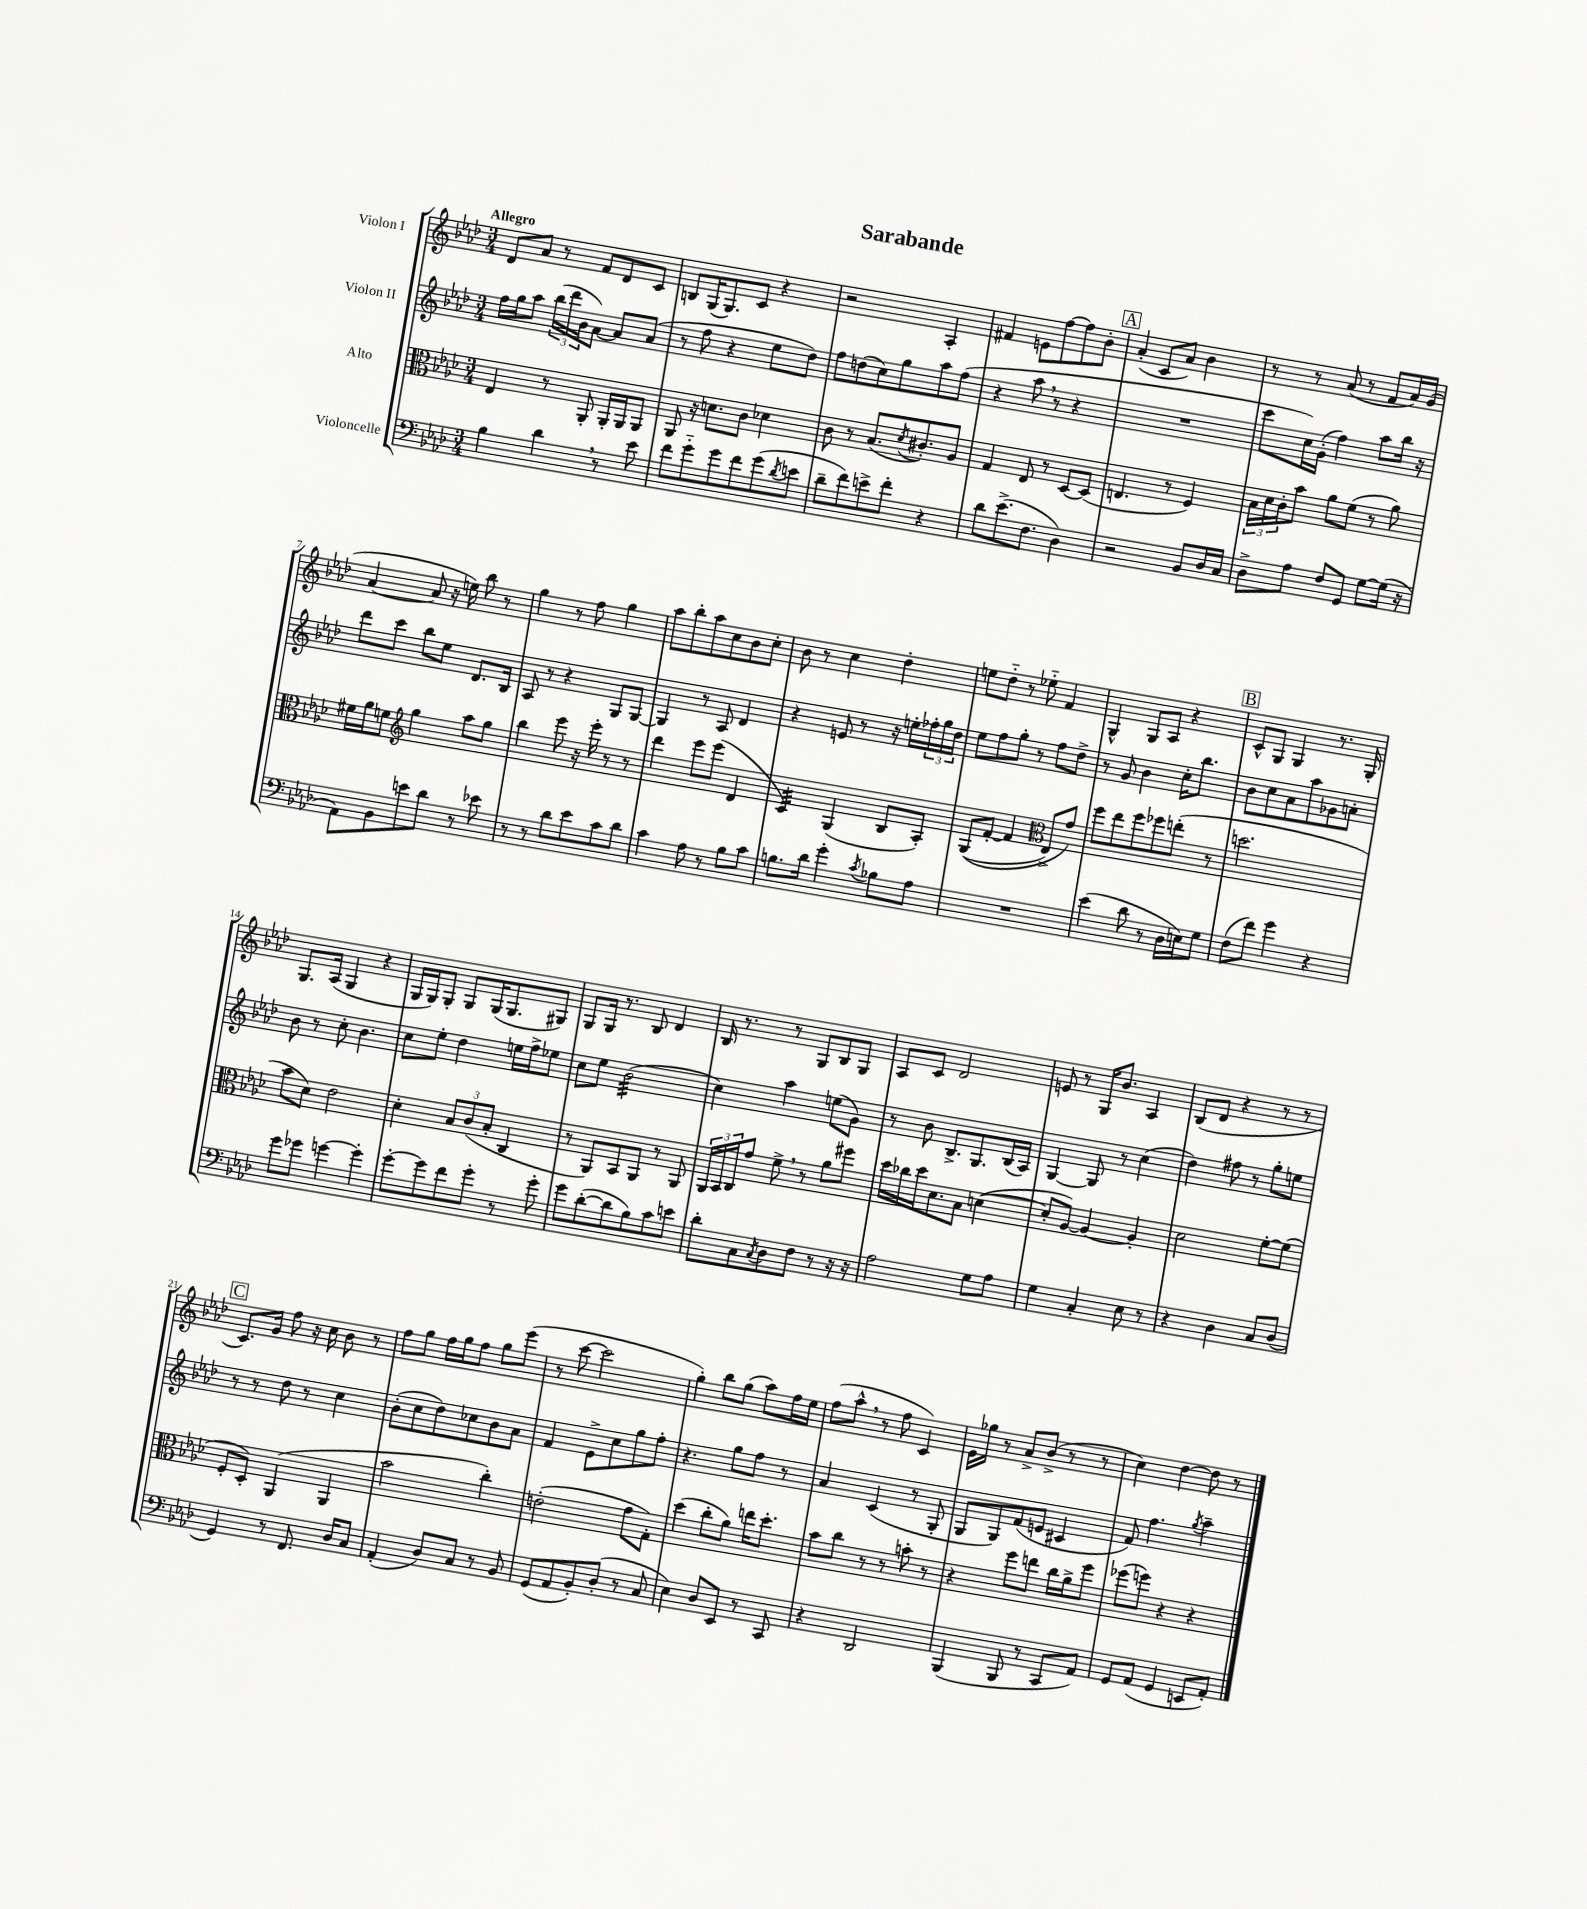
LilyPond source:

\header { title = "Sarabande" }
<<
\new StaffGroup <<
\new Staff = "s0" \with { instrumentName = "Violon I" } {
    \clef treble \key aes \major \numericTimeSignature \time 3/4 \tempo "Allegro"
    des'8 aes'8 r8 f'8 des'8 c'8 |
    b8 g16( g8.) c'8 r4 |
    r2 aes4-. |
    fis'4 e'8 f''8~ f''8 bes'8-. |
    \mark \markup { \box "A" } aes'4-.( c'8 aes'8) bes'4 |
    r8 r8 aes'8( r8 f'8 aes'16) g'16( |
    aes'4~ aes'8 r16 e''16) bes''8 r8 |
    g''4 r8 f''8 g''4 |
    aes''8 bes''8-. aes''8 c''8 bes'8 c''8-. |
    bes'8 r8 c''4 des''4-. |
    e''8 des''8-_ r8 ees''8-_ f'4 |
    g4-^ g8 aes8 r4 |
    \mark \markup { \box "B" } c'8-^ g8 g4 r8. g16-. |
    g8. aes16( g4 r4 |
    g16 g16) g8-. g8 g16( g8. gis8) |
    g8 g16 r8. bes8 des'4 |
    bes16 r8. r8 g8 bes8 g8 |
    aes8 c'8 des'2 |
    e'8 r8 g16 bes'8. aes4 |
    bes8( des'8 r4 r8 r8 |
    \mark \markup { \box "C" } c'8.) g'16 f''8 r16 c''16 bes'8 r8 |
    f''8 g''8 f''16 g''16 f''8 g''8 ees'''8( |
    r8 c'''8~ c'''2 |
    g''4-.) bes''8 g''8( aes''8) f''16 ees''16 |
    f''8( aes''8-^ \breathe r8 f''8 c'4) |
    ees'16 ges''16 r8 aes'8-> bes'8->( r8 r8 |
    c''4) des''4~ des''8 r8 \bar "|." |
}
\new Staff = "s1" \with { instrumentName = "Violon II" } {
    \clef treble \key aes \major \numericTimeSignature \time 3/4
    f''16 g''16 aes''8 \tuplet 3/2 { bes''16( des'''16 bes'16 } aes'8~) aes'8 aes'8( |
    r8 f''8 r4 ees''8 des''8) |
    f''8 d''8( c''8) g''8 aes''8 f''8( |
    r4 aes''8 \breathe r8 r4 |
    \mark \markup { \box "A" } R2. |
    c'''8 c''16) g'16-.( f''4) aes''8 bes''16 r16 |
    des'''8 c'''8 bes''8 ees''8 des'8. bes16 |
    aes8 r8 r4 g8 g8~ |
    g4 r8 aes8 des'4 |
    r4 e'8 r8 r16 e''16-. \tuplet 3/2 { fes''16-. g''16 des''16 } |
    ees''8 f''8 g''8-. r8 f''8 des''8-> |
    r8 g'8 bes'4 c''16-. bes''8. |
    \mark \markup { \box "B" } bes'8 c''8 aes'8 aes''8 ges'8 a'8-. |
    bes'8 r8 c''8-. bes'4. |
    c''8 ees''8-. des''4 e''16 f''16-> ees''8 |
    c''8 ees''8 bes'2:32( |
    c''4) aes''4 e''8( g'8) |
    r8 bes'8 bes8.-> g8. bes16( aes16) |
    g4~ g8 r8 c''4( |
    des''4) fis''8 r8 g''8-. e''8 |
    \mark \markup { \box "C" } r8 r8 des''8 r8 c''4 |
    bes'8-.( c''8 des''8) ces''8 bes'8 aes'8 |
    f'4 ees'8-> c''8 g''8 f''8-. |
    r4. g''8 f''8 r8 |
    aes'4 c'4( r8 g8-. |
    g8 g8) f'8( e'8 cis'4 |
    f'8) f''4. \acciaccatura { g''8 } aes''4-- \bar "|." |
}
\new Staff = "s2" \with { instrumentName = "Alto" } {
    \clef alto \key aes \major \numericTimeSignature \time 3/4
    ees4 r8 aes,8-. aes,16-. aes,16 aes,8 |
    aes,8 r16 d'8. c'8 des'4 |
    c'8 r8 bes8.( \acciaccatura { des'8 } cis'8.-.) aes8 |
    g4 ees8 r8 des8~ des8( |
    \mark \markup { \box "A" } e4. r8 f4) |
    \tuplet 3/2 { bes16 des'16 c'16-. } bes'8 aes'8 f'8( r8 aes'8) |
    fis'16 aes'16 f'8 \clef treble g''4 aes''8 g''8 |
    bes''4 ees'''8 r16 ees'''16-. r8 r8 |
    des'''4 ees'''8 ees'''8( des'4 |
    c'4:32) g4( bes8 aes8-.) |
    g8(\( f'8~-. f'4 \clef alto ees8->) g'8\) |
    f''8 ees''8 f''8 fes''8 e''8-.( r8 |
    \mark \markup { \box "B" } d''2. |
    bes'8 des'8) ees'2 |
    des'4-. \tuplet 3/2 { bes8 c'8( bes8-. } c4 |
    r8 aes,8) bes,8 aes,8 r8 aes,8 |
    \tuplet 3/2 { aes,16 bes,16 c16 } g'8 f'8-> \breathe r8 aes'8 fis''8 |
    des''16 ces''16 des''16 des'8. bes8 d'4~( |
    d'8-. aes8~) aes4~ aes4-. |
    des'2 f'8~-. f'8( |
    \mark \markup { \box "C" } f8-. des8-.) aes,4( aes,4 |
    bes'2 c''4-.) |
    e'2-.( g'8 g8-.) |
    des''4( c''8-. aes'8) e''16 des''8.-. |
    bes'8 c''8 r8 r8 b'8-. r8 |
    r4 f''8 e''8 c''16 aes'16-> f''8 |
    fes''8( f''8) r4 r4 \bar "|." |
}
\new Staff = "s3" \with { instrumentName = "Violoncelle" } {
    \clef bass \key aes \major \numericTimeSignature \time 3/4
    bes4 des'4 \breathe r8 ees'8 |
    f'8 g'8-_ g'8 f'8 g'8( \acciaccatura { des'8 } e'8 |
    des'8-- f'8) e'8-> f'8-. r4 |
    des'8 ees'8.->( f8. des4) |
    \mark \markup { \box "A" } r2 bes,8 des16 c16 |
    des8-> aes8 f8 g,8 g8~ g16( r16 |
    aes,8) bes,8 e'8 des'8 r8 ees'8 |
    r8 r8 des'8 ees'8 c'8 des'8 |
    c'4 aes8 r8 bes8 c'8 |
    b8. des'16 g'4-. \acciaccatura { c'8 } bes8 aes8 |
    R2. |
    ees'4( des'8 r8 des16 e16) g8 |
    \mark \markup { \box "B" } f8( f'8) g'4 r4 |
    g'8 ges'8 g'4~ g'4-. |
    g'8~-. g'8 f'8 g'8-. r8 g'8-. |
    g'8 des'8~-.( des'8 bes8) c'8 e'8 |
    des'8-. c8 \acciaccatura { c8 } des8 f8 r8 r16 r16 |
    aes2 g8 aes8 |
    g4 c4-. ees8 r8 |
    r4 des4 c8 des8( |
    \mark \markup { \box "C" } g,4) r8 f,8. des16 c8 |
    aes,4-.( des8) c8 r8 bes,8 |
    g,8( aes,8 bes,8-.) des8-.( r8 c8 |
    ees4) des8 ees,8 r8 c,8 |
    r4 des,2 |
    bes,,4( bes,,8 r8 c,8 aes,8) |
    g,8 aes,8( g,4 e,8 aes,8-.) \bar "|." |
}
>>
>>
